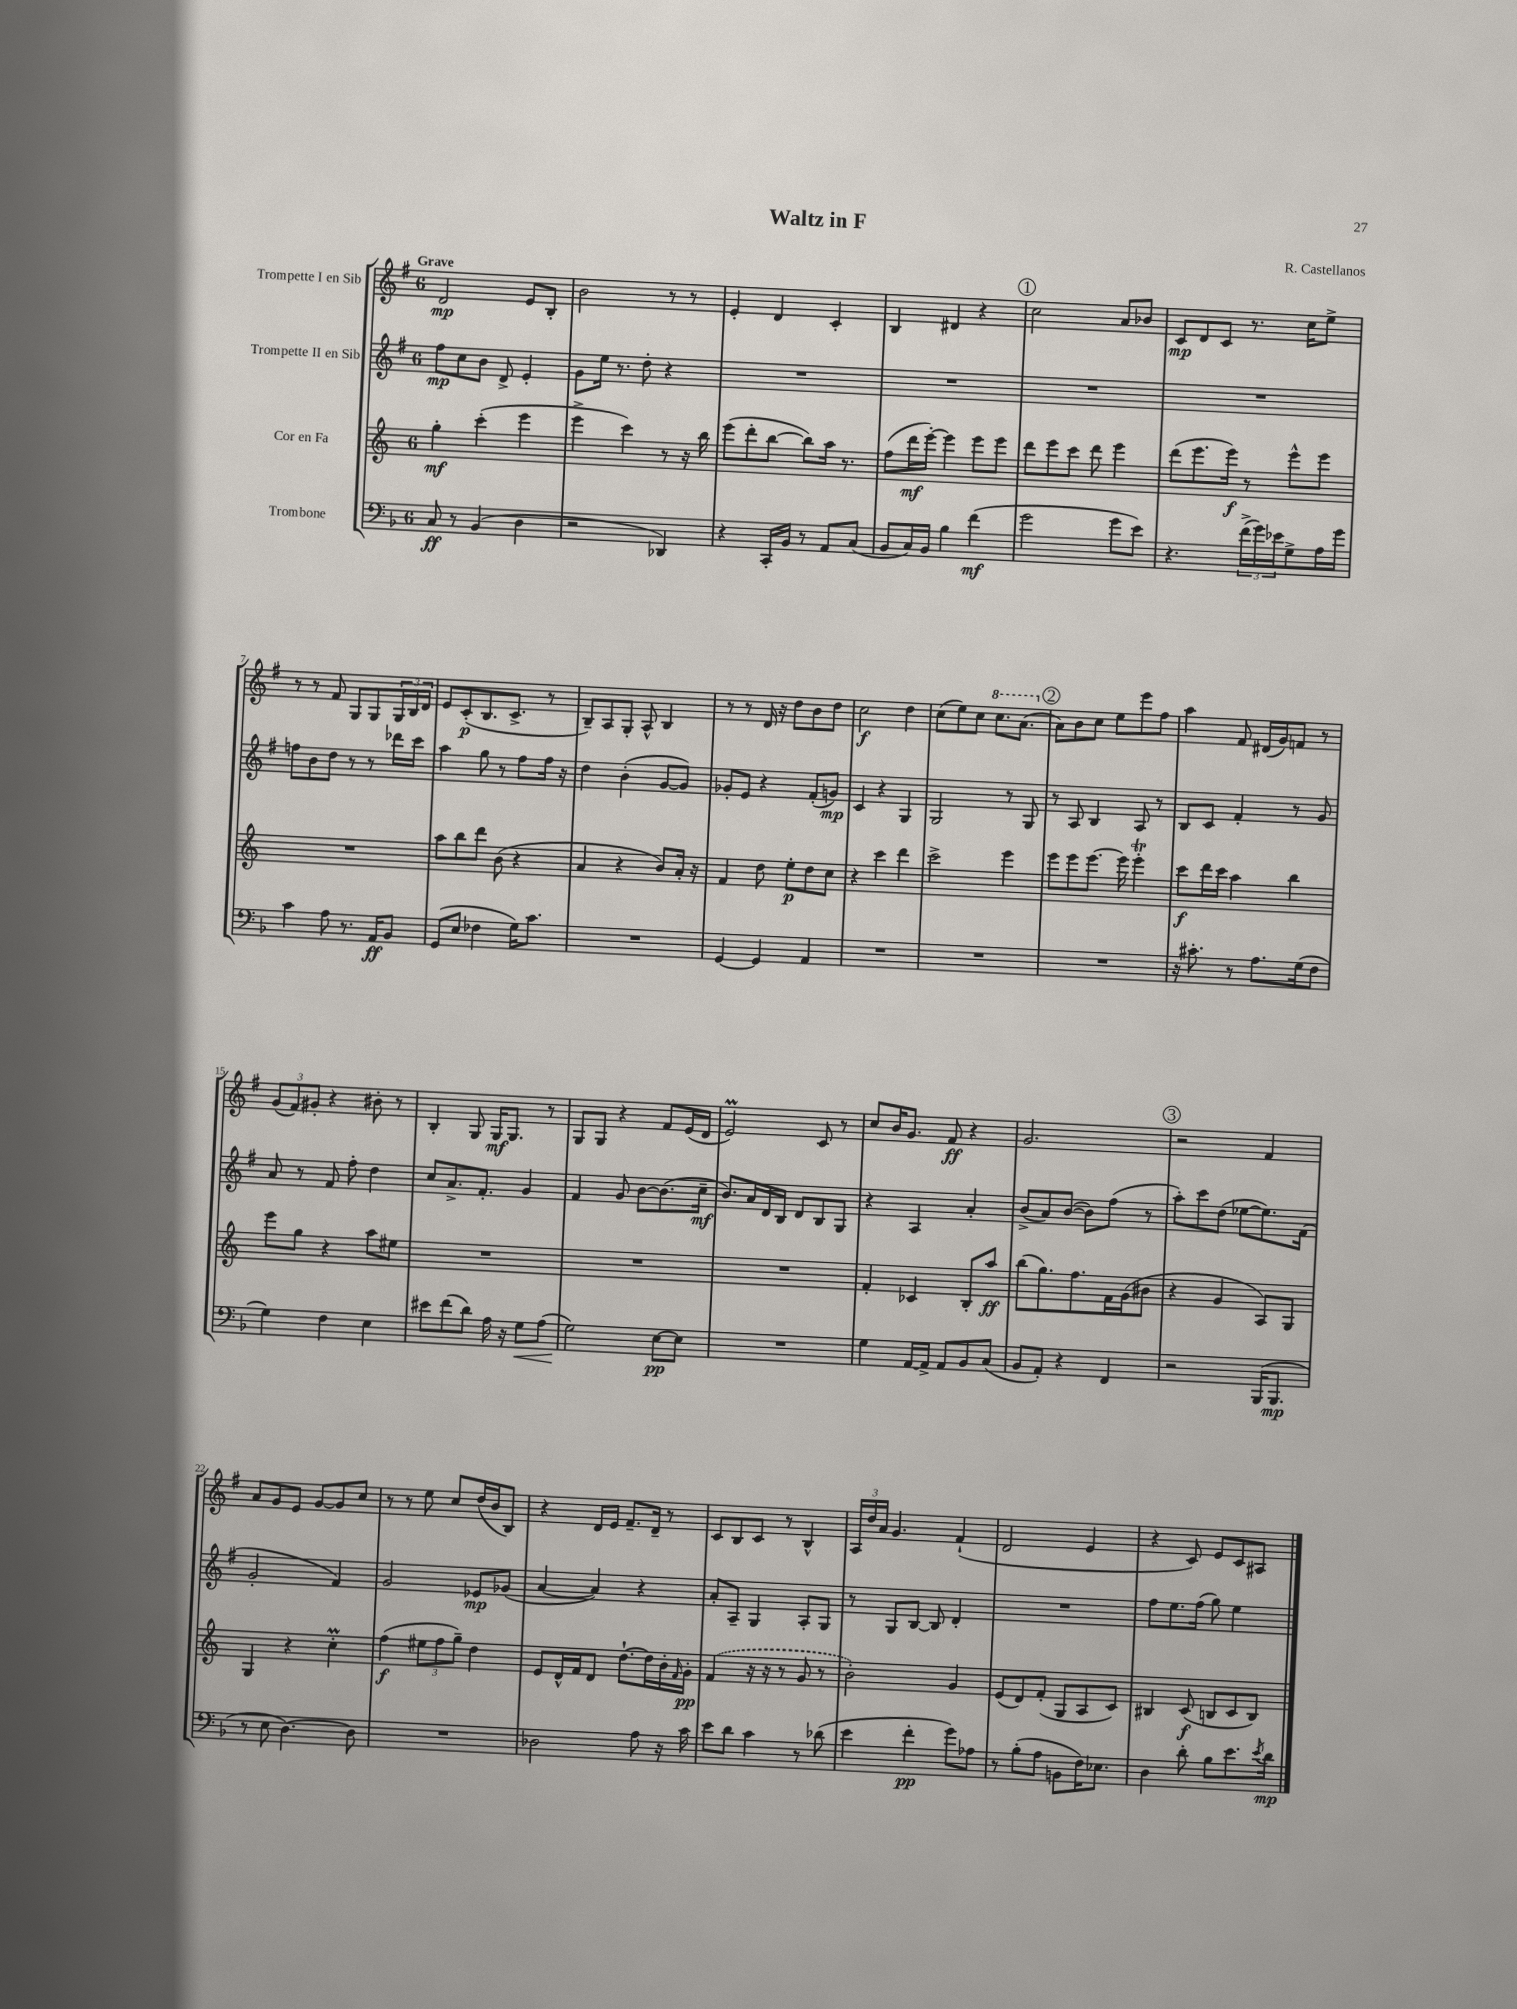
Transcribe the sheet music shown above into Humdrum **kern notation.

**kern	**kern	**kern	**kern
*staff4	*staff3	*staff2	*staff1
*clefF4	*clefG2	*clefG2	*clefG2
*k[b-]	*k[]	*k[f#]	*k[f#]
*M6/8	*M6/8	*M6/8	*M6/8
8C	4gg'	8ff#	2d
8r	.	8cc	.
(4BB-	(4ccc'	8b	.
.	.	8d^	.
4D	4eee	4e'	8e
.	.	.	8B'
=	=	=	=
2r	4eee^	8g	2b
.	.	16ee	.
.	.	8.r	.
.	4ccc)	.	.
.	.	8dd'	.
4DD-)	8r	4r	8r
.	16r	.	8r
.	16bb	.	.
=	=	=	=
4r	(8eee	2.r	4e'
.	8ddd'	.	.
16CC'	[8bb	.	4d
16BB-	.	.	.
8r	8bb])	.	.
8AA	16aa	.	4c'
.	8.r	.	.
(8C	.	.	.
=	=	=	=
8BB-	(8ff	2.r	4B
16C)	16ddd	.	.
16BB-	[16eee')	.	.
4B-	4eee]	.	4d#
(4f	8eee	.	4r
.	8eee	.	.
=	=	=	=
2g	8ddd	2.r	2cc
.	8eee	.	.
.	8ccc	.	.
.	8ddd	.	.
8g	4eee	.	8a
8e)	.	.	8b-
=	=	=	=
4.r	(8ddd	2.r	8c
.	8.eee	.	8d
.	.	.	8c
.	16eee)	.	.
(24f^	8r	.	8.r
24g)	.	.	.
24e-	.	.	.
8G^	8eee^^	.	.
.	.	.	16cc
16A	8eee	.	8ee^
16g	.	.	.
=	=	=	=
4c	2.r	8ff	8r
.	.	8b	8r
8A	.	8dd	8f#
8.r	.	8r	8G
.	.	8r	8G
16AA	.	.	.
8BB-	.	16ddd-	24G
.	.	.	24B
.	.	16ccc	.
.	.	.	24d
=	=	=	=
(8GG	8aa	4aa	8e
8E	8bb	.	(8c'
4F-	8ddd	8gg	8.B
.	(8b	8r	.
.	.	.	8.c^
16G)	4r	8ff#	.
8.c	.	.	.
.	.	16ff#	8r
.	.	16r	.
=	=	=	=
2.r	4a	4dd	8B~)
.	.	.	8A
.	4r	(4b'	8G'
.	.	.	8A^^
.	8b)	[8g	4B
.	16a'	8g])	.
.	16r	.	.
=	=	=	=
[4GG	4f	8g-'	8r
.	.	8e	8r
4GG]	8dd	4r	16d
.	.	.	16r
.	8ee'	.	8dd
4AA	8dd	(8f#'	8b
.	8cc	8g)	8dd
=	=	=	=
2.r	4r	4c	2cc
.	4ccc	4r	.
.	4ddd	4G	4dd
=	=	=	=
2.r	2ccc^	2G	(8cc
.	.	.	8ee)
.	.	.	8cc
.	.	.	8.ccc
.	4eee	8r	.
.	.	.	(8.aa
.	.	8G	.
=	=	=	=
2.r	8eee	8r	8a)
.	8eee	8A	8b
.	[8.eee	4B	8cc
.	.	.	8ee
.	16eee]	.	.
.	4eee'	8A	8eee
.	.	8r	8ff#
=	=	=	=
16r	8ccc	8B	4aa
8.c#'	.	.	.
.	16ddd	8c	.
.	16ccc	.	.
8r	4aa	4f#'	8f#
8.A	.	.	(16d#
.	.	.	16g)
.	4bb	8r	8f
(16G	.	.	.
8F	.	8g	8r
=	=	=	=
4G)	8eee	8a	(12g
.	.	.	12f#)
.	8gg	8r	.
.	.	.	12g#'
4F	4r	8f#	4r
.	.	8ff#'	.
4E	8aa	4dd	8b#'
.	8ee#	.	8r
=	=	=	=
8e#	2.r	8cc	4B'
(8f	.	8.a^	.
8d)	.	.	8G
.	.	8.f#'	.
16A	.	.	16G
16r	.	.	8.G
8G	.	4g	.
(8A	.	.	8r
=	=	=	=
2G)	2.r	4f#	8G
.	.	.	8G
.	.	8g	4r
.	.	[8b	.
[8E	.	(8.b]	8f#
8E]	.	.	(16e
.	.	16cc~	16d
=	=	=	=
2.r	2.r	8.b)	2e)
.	.	16a	.
.	.	16d	.
.	.	16B	.
.	.	8d	.
.	.	8B	8c
.	.	8G	8r
=	=	=	=
4G	4f'	4r	8cc
.	.	.	16b
.	.	.	8.g
[16AA	4c-	4A	.
16AA^]	.	.	.
8AA	.	.	8f#
8BB-	8B'	4a'	4r
(8C	8aa	.	.
=	=	=	=
8BB-	(8bb	(8b^	2.g
8AA')	8.gg)	8a)	.
4r	.	([8b	.
.	8.ff	.	.
.	.	8b])	.
4FF	16f	(8ff#	.
.	(16g	.	.
.	8b#	8r	.
=	=	=	=
2r	4r	8aa')	2r
.	.	8ccc	.
.	4g	(8dd	.
.	.	[8ee-	.
(16BBB-	8A)	8.ee-])	4f#
8.BBB-	.	.	.
.	8G	.	.
.	.	(16f#	.
=	=	=	=
8r	4G	2g'	8a
8E	.	.	8g
[4.D)	4r	.	8e
.	.	.	[8g
.	4cc'	4f#)	8g]
8D]	.	.	8cc
=	=	=	=
2.r	(4ff	2g	8r
.	.	.	8r
.	12ee#	.	8ee
.	12ff	.	.
.	.	.	8cc
.	12gg~)	.	.
.	4dd	8e-	(16dd
.	.	.	16b
.	.	(8g-	8B)
=	=	=	=
2D-	8e	[4a	4r
.	16d^^	.	.
.	16f	.	.
.	8d	4a])	16d
.	.	.	16e
.	[8.dd`	.	8.f#~
8A	.	4r	.
.	16dd]	.	16d~
16r	16b'	.	8r
.	16qqf	.	.
16c	16g'	.	.
=	=	=	=
8e	(4f	8a'	8c
8d	.	8A~	8B
4c	16r	4G	8c
.	16r	.	.
.	8r	.	8r
8r	8g	8A'	4B^^
(8d-	8r	8G	.
=	=	=	=
4e	2b')	8r	24A
.	.	.	24dd
.	.	.	24a
.	.	8G	4.g
4f'	.	[8B	.
.	.	8B]	.
8g)	4g	4d'	(4f#`
8A-	.	.	.
=	=	=	=
8r	(8e	2.r	2d
(8B-'	8d)	.	.
8A	(8f'	.	.
8BB	8G	.	.
16F)	8A	.	4e
8.E-	.	.	.
.	8c)	.	.
=	=	=	=
4D	4B#	8ff#	4r
.	.	8.ee	.
8d'	(8c	.	8c)
.	.	(16ff#	.
8B-	8B	8gg)	8e
8.e	8c	4ee	8c
.	8B)	.	8A#
8qe	.	.	.
16d	.	.	.
==	==	==	==
*-	*-	*-	*-
